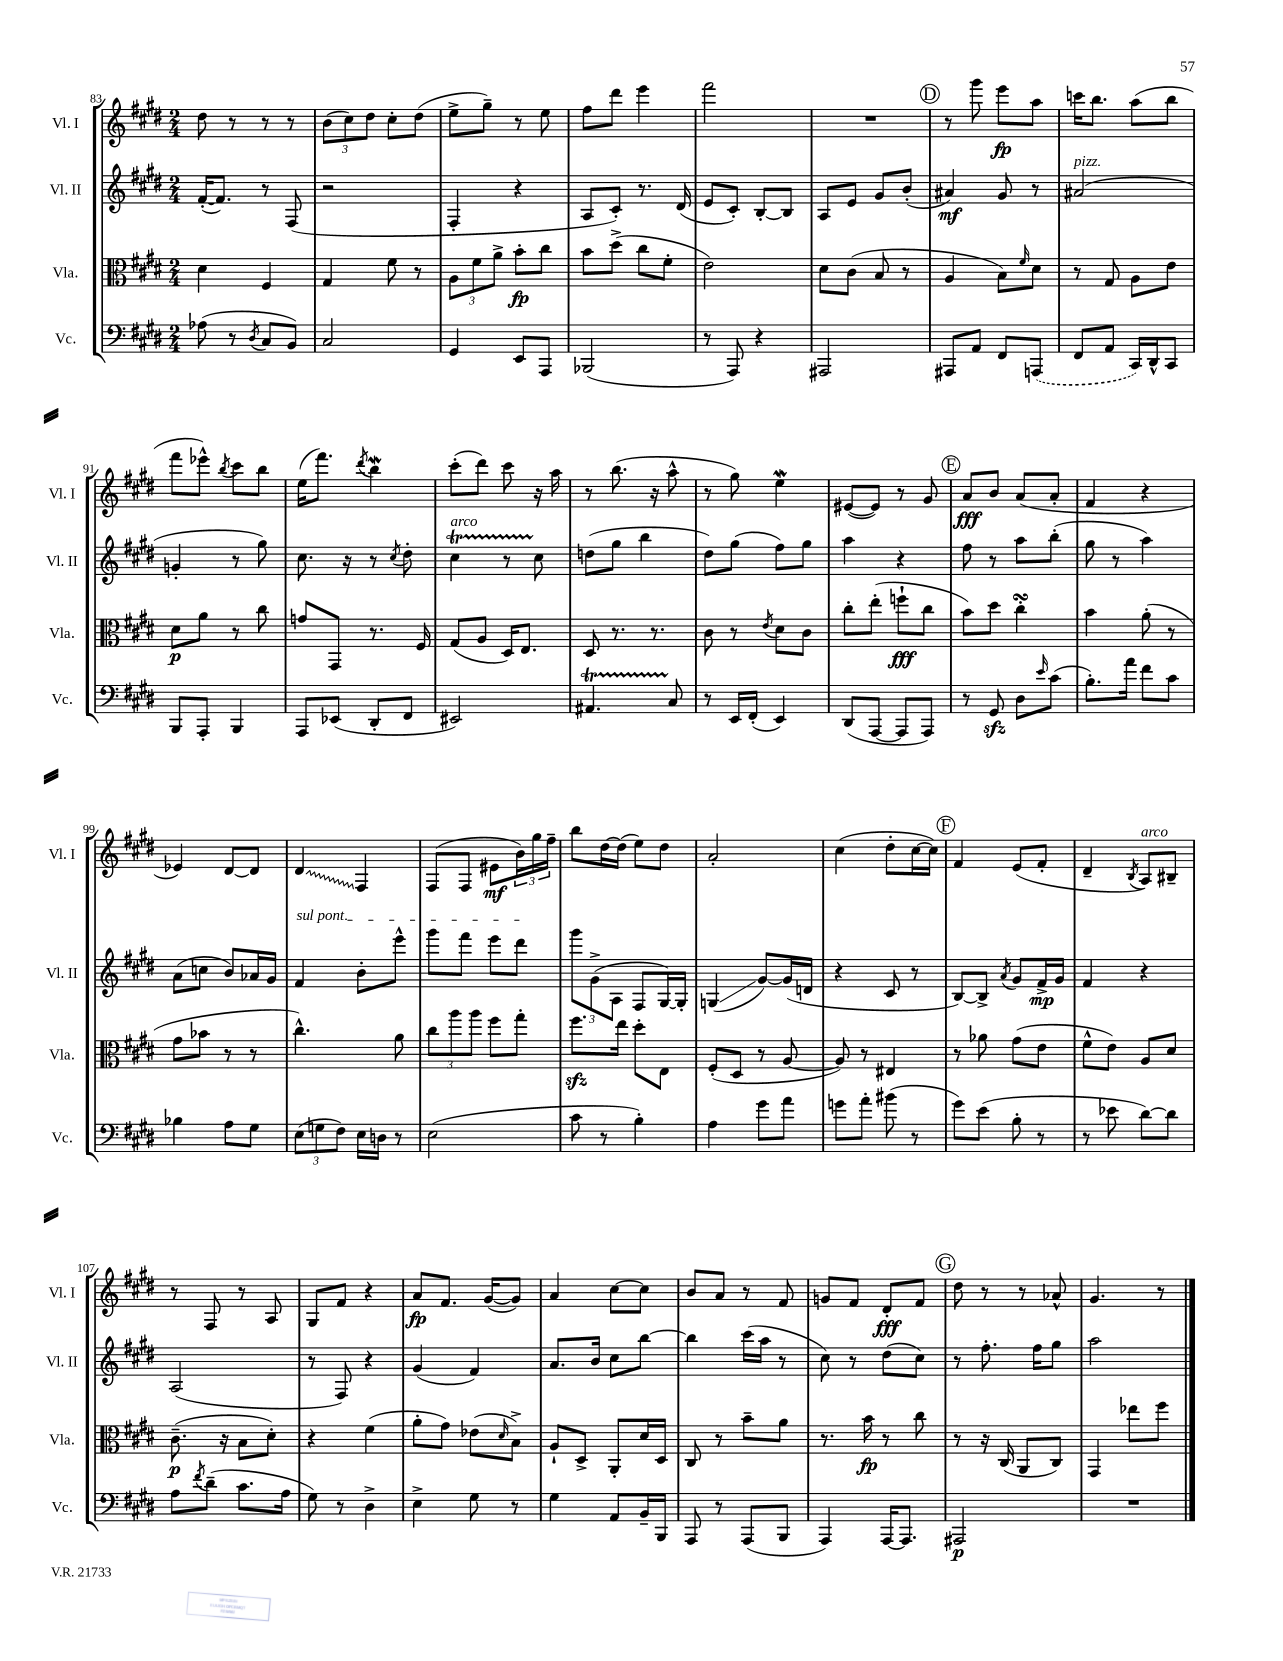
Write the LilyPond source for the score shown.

<<
\new StaffGroup <<
\new Staff = "s0" \with { instrumentName = "Vl. I" shortInstrumentName = "Vl. I" } {
    \clef treble \key e \major \numericTimeSignature \time 2/4
    dis''8 r8 r8 r8 |
    \tuplet 3/2 { b'8( cis''8) dis''8 } cis''8-. dis''8( |
    e''8-> gis''8--) r8 e''8 |
    fis''8 dis'''8 e'''4 |
    fis'''2 |
    R2 |
    \mark \markup { \circle "D" } r8 gis'''8 e'''8\fp a''8 |
    c'''16 b''8. a''8( b''8 |
    fis'''8 ees'''8-^) \acciaccatura { b''8 } cis'''8 b''8 |
    e''16( fis'''8.) \acciaccatura { dis'''8 } b''4\mordent |
    cis'''8-.( dis'''8) cis'''8 r16 a''16 |
    r8 b''8.( r16 a''8-^ |
    r8 gis''8) e''4\mordent |
    eis'8~( eis'8) r8 gis'8 |
    \mark \markup { \circle "E" } a'8\fff b'8 a'8( a'8-. |
    fis'4 r4 |
    ees'4) dis'8~ dis'8 |
    \once \override Glissando.style = #'zigzag dis'4\glissando fis4 |
    fis8( fis8 eis'8\mf \tuplet 3/2 { b'16) gis''16 fis''16-- } |
    b''8 dis''16~ dis''16( e''8) dis''8 |
    a'2-. |
    cis''4( dis''8-. cis''16~ cis''16) |
    \mark \markup { \circle "F" } fis'4 e'8( fis'8-. |
    dis'4-- \acciaccatura { b8 } a8^\markup { \italic "arco" }) bis8-- |
    r8 fis8 r8 a8 |
    gis8 fis'8 r4 |
    a'8\fp fis'8. gis'16~( gis'8) |
    a'4 cis''8~ cis''8 |
    b'8 a'8 r8 fis'8 |
    g'8 fis'8 dis'8-.\fff fis'8 |
    \mark \markup { \circle "G" } dis''8 r8 r8 aes'8-^ |
    gis'4. r8 \bar "|." |
}
\new Staff = "s1" \with { instrumentName = "Vl. II" shortInstrumentName = "Vl. II" } {
    \clef treble \key e \major \numericTimeSignature \time 2/4
    fis'16~-.( fis'8.) r8 fis8( |
    r2 |
    fis4-. r4 |
    a8 cis'8-.) r8. dis'16( |
    e'8 cis'8-.) b8~-. b8 |
    a8 e'8 gis'8 b'8-.( |
    \mark \markup { \circle "D" } ais'4\mf) gis'8 r8 |
    ais'2^\markup { \italic "pizz." }( |
    g'4-. r8 gis''8) |
    cis''8. r16 r8 \acciaccatura { cis''8 } dis''8-. |
    cis''4\startTrillSpan^\markup { \italic "arco" } r8 cis''8\stopTrillSpan |
    d''8( gis''8 b''4 |
    dis''8) gis''8( fis''8) gis''8 |
    a''4 r4 |
    \mark \markup { \circle "E" } fis''8 r8 a''8 b''8-.( |
    gis''8 r8 a''4) |
    a'8( c''8 b'8) aes'16 gis'16 |
    \once \override TextSpanner.bound-details.left.text = \markup { \italic "sul pont." } fis'4\startTextSpan b'8-. e'''8-^ |
    gis'''8 fis'''8 e'''8 dis'''8\stopTextSpan |
    \tuplet 3/2 { gis'''8 gis'8->( a8 } fis8 gis16~) gis16-. |
    g4\glissando( gis'8~) gis'16( d'16 |
    r4 cis'8 r8 |
    \mark \markup { \circle "F" } b8~) b8-> \acciaccatura { a'8 } gis'8 fis'16->\mp gis'16 |
    fis'4 r4 |
    a2( |
    r8 fis8) r4 |
    gis'4( fis'4) |
    a'8. b'16 cis''8 b''8~ |
    b''4 cis'''16( a''16 r8 |
    cis''8) r8 dis''8( cis''8) |
    \mark \markup { \circle "G" } r8 fis''8.-. fis''16 gis''8 |
    a''2 \bar "|." |
}
\new Staff = "s2" \with { instrumentName = "Vla." shortInstrumentName = "Vla." } {
    \clef alto \key e \major \numericTimeSignature \time 2/4
    dis'4 fis4 |
    gis4 fis'8 r8 |
    \tuplet 3/2 { a8 fis'8 a'8-> } b'8-.\fp cis''8 |
    b'8 dis''8->( cis''8 fis'8-. |
    e'2) |
    dis'8 cis'8( b8 r8 |
    \mark \markup { \circle "D" } a4 b8) \grace { fis'16 } dis'8 |
    r8 gis8 a8 e'8 |
    dis'8\p a'8 r8 cis''8 |
    g'8 gis,8 r8. fis16 |
    gis8( a8 dis16) e8. |
    dis8 r8. r8. |
    cis'8 r8 \acciaccatura { e'8 } dis'8 cis'8 |
    cis''8-. e''8-.( f''8-!\fff cis''8 |
    \mark \markup { \circle "E" } b'8) dis''8 cis''4-.\turn |
    b'4 a'8-.( r8 |
    gis'8 bes'8 r8 r8 |
    cis''4.-^) a'8 |
    \tuplet 3/2 { cis''8 a''8 a''8 } fis''8 gis''8-. |
    fis''8.\sfz e''16 dis''8-. e8 |
    fis8-.( dis8 r8 a8~ |
    a8) r8 eis4 |
    \mark \markup { \circle "F" } r8 aes'8 gis'8( e'8 |
    fis'8-^ e'8) a8 dis'8 |
    cis'8.--\p( r16 b8 dis'8-.) |
    r4 fis'4( |
    a'8-. gis'8) ees'8( \grace { dis'16 } b8->) |
    a8-! dis8-> a,8-. dis'16 dis16 |
    cis8 r8 b'8-- a'8 |
    r8. b'16\fp r8 cis''8 |
    \mark \markup { \circle "G" } r8 r16 cis16( a,8 cis8) |
    gis,4 ees''8 fis''8 \bar "|." |
}
\new Staff = "s3" \with { instrumentName = "Vc." shortInstrumentName = "Vc." } {
    \clef bass \key e \major \numericTimeSignature \time 2/4
    aes8( r8 \acciaccatura { dis8 } cis8 b,8) |
    cis2 |
    gis,4 e,8 a,,8 |
    bes,,2( |
    r8 a,,8) r4 |
    ais,,2 |
    \mark \markup { \circle "D" } ais,,8 a,8 fis,8 \once \slurDashed a,,8( |
    fis,8 a,8 cis,16) dis,16-^ cis,8 |
    b,,8 a,,8-. b,,4 |
    a,,8 ees,8( dis,8-. fis,8 |
    eis,2) |
    ais,4.\startTrillSpan cis8\stopTrillSpan |
    r8 e,16 fis,16-.( e,4) |
    dis,8( a,,8~ a,,8 a,,8) |
    \mark \markup { \circle "E" } r8 gis,8\sfz dis8 \grace { e'16 } cis'8( |
    b8.-.) a'16 fis'8 cis'8 |
    bes4 a8 gis8 |
    \tuplet 3/2 { e8( g8 fis8) } e16 d16 r8 |
    e2( |
    cis'8 r8 b4-.) |
    a4 gis'8 a'8 |
    g'8 a'8-. bis'8( r8 |
    \mark \markup { \circle "F" } gis'8) e'8( b8-. r8 |
    r8 ees'8 dis'8~) dis'8 |
    a8 \acciaccatura { fis'8 } dis'8--( cis'8. a16 |
    gis8) r8 dis4-> |
    e4-> gis8 r8 |
    gis4 a,8 b,16-- b,,16 |
    a,,8 r8 a,,8( b,,8 |
    a,,4) a,,16~ a,,8. |
    \mark \markup { \circle "G" } ais,,2\p |
    R2 \bar "|." |
}
>>
>>
\layout { \context { \Score currentBarNumber = #83 } }
